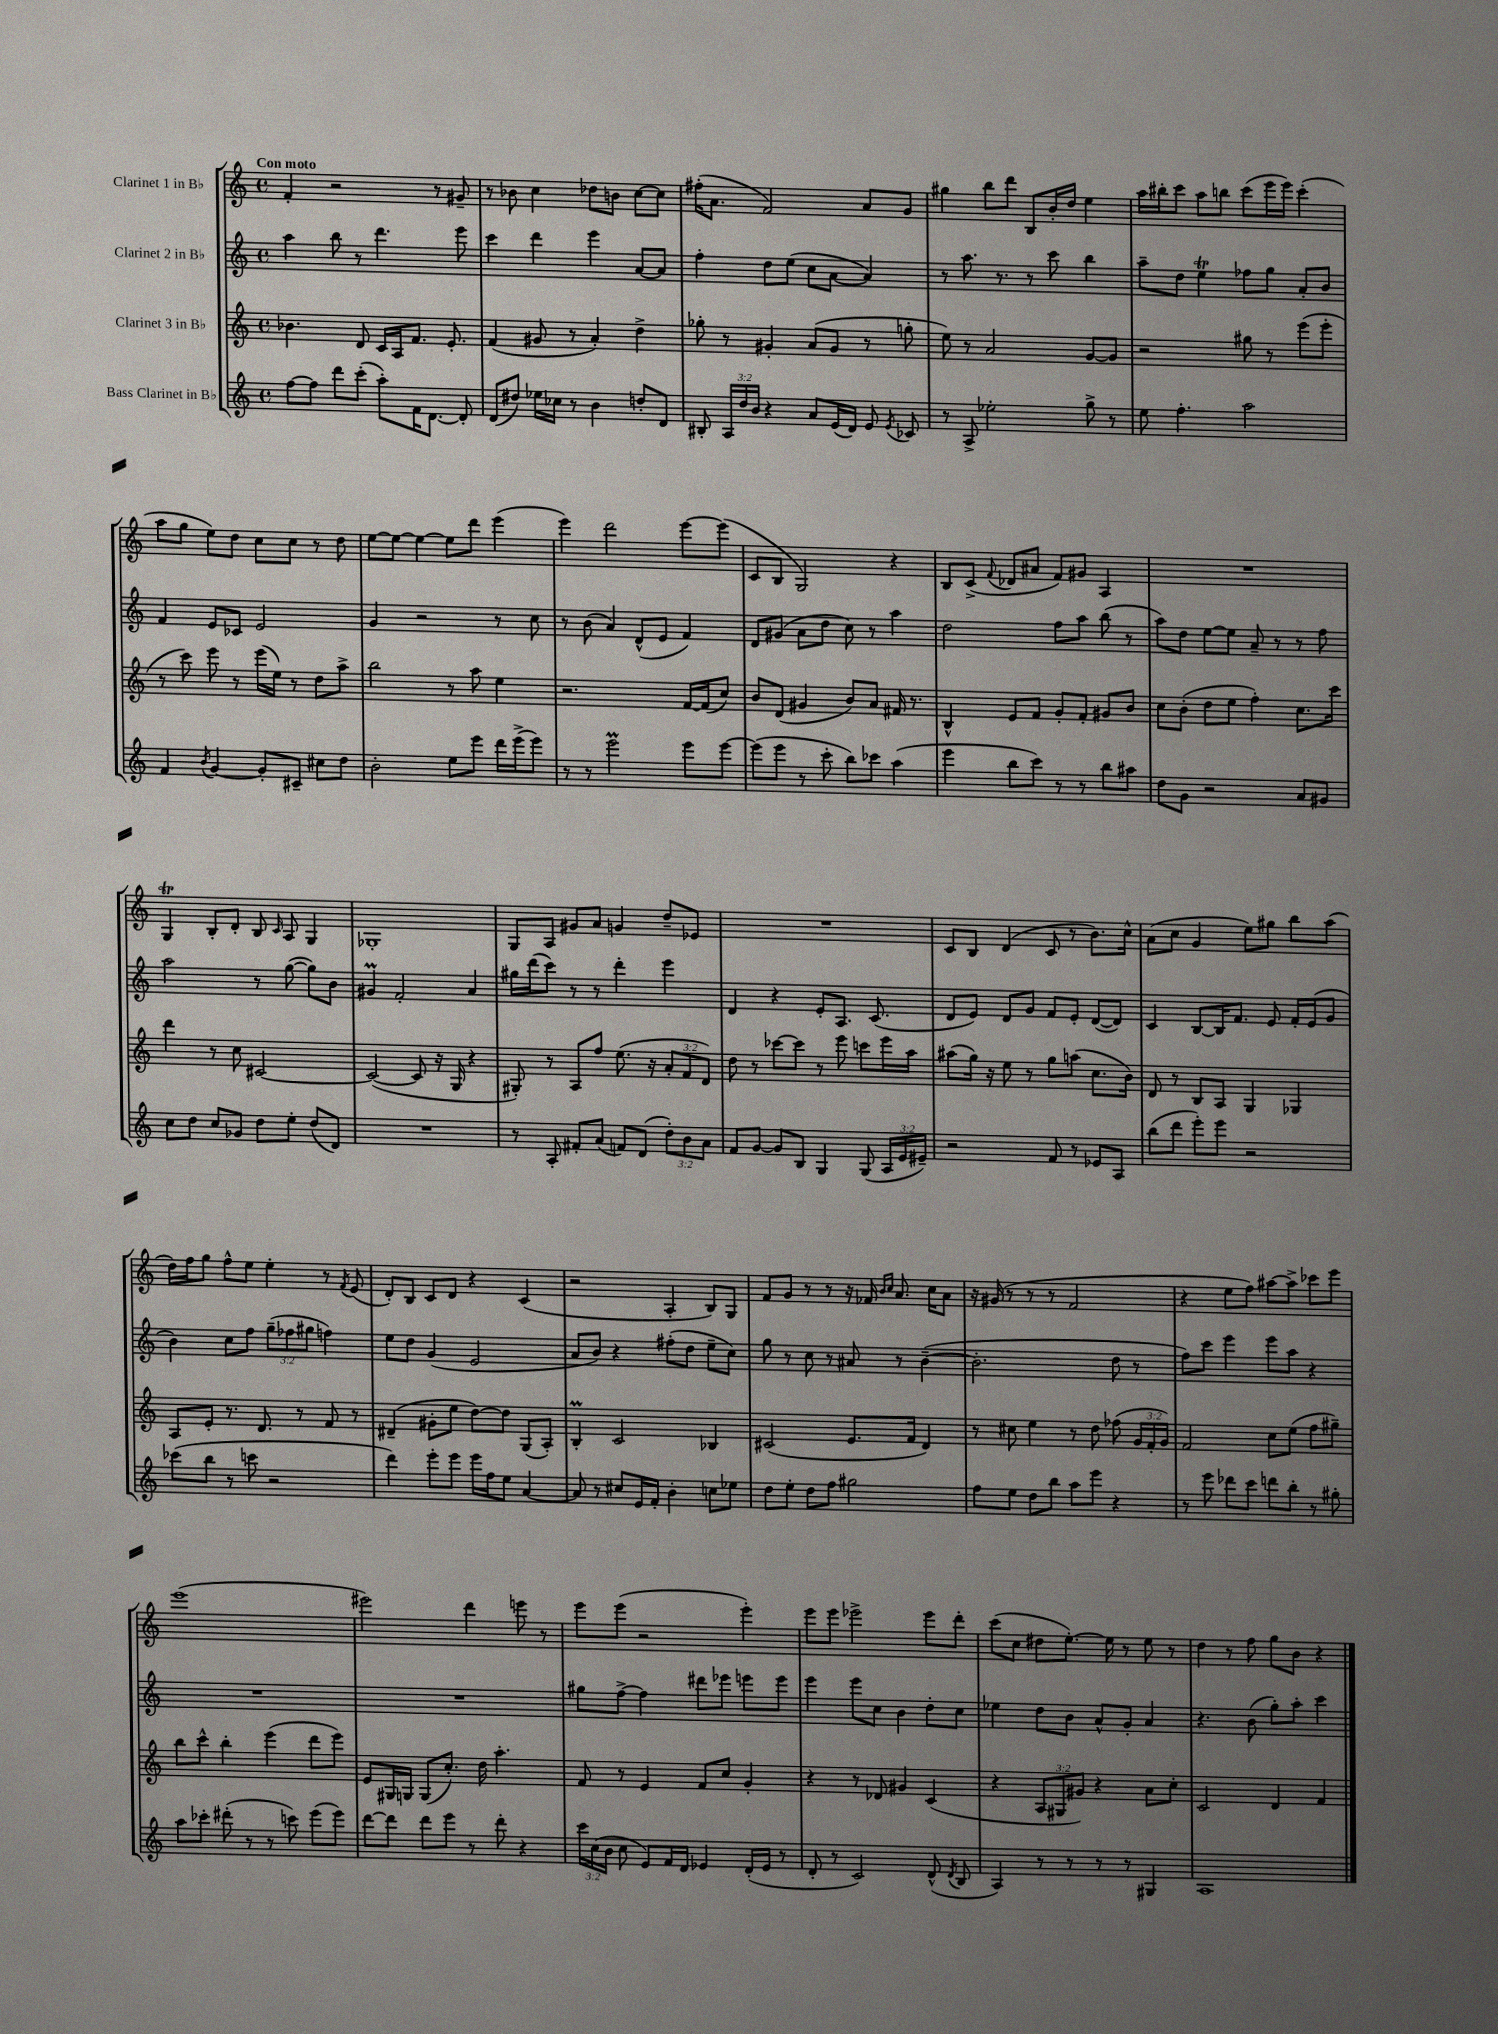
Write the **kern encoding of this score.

**kern	**kern	**kern	**kern
*part4	*part3	*part2	*part1
*staff4	*staff3	*staff2	*staff1
*I"Bass Clarinet in B♭	*I"Clarinet 3 in B♭	*I"Clarinet 2 in B♭	*I"Clarinet 1 in B♭
*clefG2	*clefG2	*clefG2	*clefG2
*k[]	*k[]	*k[]	*k[]
*M4/4	*M4/4	*M4/4	*M4/4
*met(c)	*met(c)	*met(c)	*met(c)
=1	=1	=1	=1
!	!	!	!LO:TX:a:B:t=Con moto
[8ff\L	4.b-X\	4aa\	4f'/
8ff\J]	.	.	.
8ddd\L	.	8bb\	2r
(8ccc'\J	8d/	8r	.
8aa'\L)	16c/LL	4.ddd\	.
.	16A/J	.	.
16f\K	8.f/J	.	.
[8.d\J	.	.	.
.	.	.	8r
.	8.e'/	.	.
8d'/]	.	8eee\	8g#X~/
=2	=2	=2	=2
(8d/L	(4f/	4ccc\	8r
8dd#X/J)	.	.	8b-X\
16ee-X\LL	8g#X/	4ddd\	4cc\
16cc-X\JJ	.	.	.
8r	8r	.	.
4b\	4a'/)	4eee\	8dd-X\L
.	.	.	8bn\J
8ddn'/L	4dd^\	[8a/L	[8cc\L
8d/J	.	8a/J]	8cc\J]
=3	=3	=3	=3
8B#X'/	8gg-X'\	4ff'\	(16ff#X'\KL
.	.	.	8.a\J
24A/LL	8r	.	.
24dd/	.	.	.
24b/JJ	.	.	.
4r	4g#X'/	8dd\L	2f/)
.	.	(8ee\J	.
8a/L	(8a/L	8cc\L	.
(16e/L	8g#/J	[8a\J	.
16d/JJ)	.	.	.
8e/	8r	4a/])	8a/L
8qe/	.	.	.
8c-X/	8ggn'\	.	8g/J
=4	=4	=4	=4
8r	8ee\)	8r	4gg#X\
8A^/	8r	8.aa\	.
2ee-X'\	2a/	.	8bb\L
.	.	8.r	.
.	.	.	8ddd\J
.	.	8r	8B/L
.	.	8ccc\	16b'/L
.	.	.	16dd/JJ
8gg^\	[8g/L	4bb\	4ee\
8r	8g/J]	.	.
=5	=5	=5	=5
8ee\	2r	8aa~\L	16aa\LL
.	.	.	16bb#X'\J
4.ff'\	.	8dd\J	8ccc\J
.	.	4eet\	8aa\L
.	.	.	8bbn\J
2aa\	8gg#X\	8ff-X\L	(8ccc\L
.	8r	8gg\J	16eee\L
.	.	.	16eee\JJ)
.	(8eee\L	8a'/L	(4ccc'\
.	8eee'\J	8b/J	.
!!LO:LB:g=z
=6	=6	=6	=6
4f/	8r	4f/	8aa\L
.	8ccc\)	.	8gg\J
8qb/	.	.	.
[4g/	8eee\	8e/L	8ee\L)
.	8r	8c-X/J	8dd\J
8g'/L]	(16eee\LL	2e/	8cc\L
.	16ee\JJ)	.	.
8c#X~/J	8r	.	8cc\J
8cc#X\L	8dd\L	.	8r
8dd\J	8aa^\J	.	8dd\
=7	=7	=7	=7
2b'\	2bb\	4g/	[8ee\L
.	.	.	8ee\J_
.	.	2r	4ee\_
8ee\L	8r	.	8ee\L]
8eee\J	8aa\	.	8ddd\J
16ddd\LL	4ee\	8r	(4eee\
(16eee^\J	.	.	.
8eee\J)	.	8cc\	.
=8	=8	=8	=8
8r	2.r	8r	4eee\)
8r	.	(8b\	.
2eeem\	.	4a/)	2ddd\
.	.	(8d^^/L	.
.	.	8e/J	.
8eee\L	[16f/LL	4f/)	[8eee\L
.	(16f/J]	.	.
[8eee\J	8cc/J)	.	(8eee\J]
=9	=9	=9	=9
(8eee\L]	8b/L	8d/L	8c/L
8eee\J	(8d/J	(8g#X/J	8B/J
8r	4g#X/	8a\L	2G/)
8ccc'\	.	8dd\J	.
8bb\L)	8b/L)	8cc\)	.
8ccc-X\J	8a/J	8r	.
(4aa\	16f#X/	4aa\	4r
.	8.r	.	.
=10	=10	=10	=10
4eee\	4B^^/	2dd\	8B/L
.	.	.	(8c^/J
.	.	.	8qqf/
8bb\L	8e/L	.	8d-X/L
8ccc\J)	8f/J	.	8a#X/J
8r	8g'/L	8ff\L	8f/L)
8r	8f'/J	8aa\J	8g#X/J
8bb\L	8g#X/L	(8bb\	4A/
8aa#X\J	8b/J	8r	.
=11	=11	=11	=11
8dd\L	8cc\L	8aa\L)	1r
8g\J	(8b'\J	8dd\J	.
2r	8dd\L	[8ee\L	.
.	8ee\J	8ee\J]	.
.	4ff'\)	8a~/	.
.	.	8r	.
8a/L	8.cc\L	8r	.
8g#X/J	.	8ff\	.
.	16ccc\Jk	.	.
!!LO:LB:g=z
=12	=12	=12	=12
8cc\L	4ddd\	2aa\	4GT/
8dd\J	.	.	.
8cc/L	8r	.	8B'/L
8g-X/J	8cc\	.	8d'/J
8dd\L	[2c#X/	8r	8B/
.	.	.	16qqc/
8ee'\J	.	([8gg\	8A/
(8dd/L	.	8gg\L])	4G/
8d/J)	.	8b\J	.
=13	=13	=13	=13
1r	(2c#/_	4g#Xm/	1G-X'
.	.	2f'/	.
.	8c#/]	.	.
.	16r	.	.
.	16G/	.	.
.	4r	4a/	.
=14	=14	=14	=14
8r	8G#X'/)	16gg#X\LL	8G/L
.	.	(16ddd\J	.
8A'/	8r	8ccc\J)	8A/J
8f#X'/L	8A/L	8r	8g#X/L
(8a/J	8ff/J	8r	8a/J
8fn/L)	(8.ee\	4ddd'\	4gn/
(8d/J	.	.	.
.	16r	.	.
12dd'\L)	12a'/L	4eee\	8dd~/L
12b\	12f/	.	.
.	.	.	8e-X/J
12a\J	12d/J)	.	.
=15	=15	=15	=15
8f/L	8dd\	4d/	1r
[8g/J	8r	.	.
8g/L]	[8ccc-X\L	4r	.
8B/J	8ccc-\J]	.	.
4G/	8r	8e'/L	.
.	8eee\	8.A/J	.
(8G/	8cccn\L	.	.
.	.	(8.c/	.
24A/LL	16eee\L	.	.
24e/	.	.	.
.	16aa\JJ	.	.
24e#X~/JJ)	.	.	.
=16	=16	=16	=16
2r	(8aa#X\L	8d/L	8c/L
.	16gg\Jk)	8e/J)	8B/J
.	16r	.	.
.	8ee\	8d/L	(4d/
.	8r	8g/J	.
8f/	8gg\L	8f/L	8c/
8r	(8aan\J	8e'/J	8r
8e-X/L	8.cc\L	([8d/L	8.b\L)
8A/J	.	8d/J])	.
.	16b\Jk)	.	16cc^^\Jk
=17	=17	=17	=17
(8bb\L	8d/	4c/	(8a\L
8ddd\J	8r	.	8cc\J
8eee'\L)	8B/L	[8B/L	4g/
8eee\J	8A/J	16B/K]	.
.	.	8.f/J	.
2r	4G/	.	8ee\L)
.	.	8e/	8gg#X\J
.	4G-X/	16f'/LL	8bb\L
.	.	(16e/J	.
.	.	8g/J	(8aa\J
!!LO:LB:g=z
=18	=18	=18	=18
(8ccc-X\L	8A/L	4b\)	16dd\LL)
.	.	.	16ff\J
8bb\J	8e'/J	.	8gg\J
8r	8.r	8cc\L	8ff^^\L
8cccn\	.	8ff\J	8ee\J
.	8.d/	.	.
2r	.	(12gg~\L	4ee'\
.	.	12ff-X\	.
.	8r	.	.
.	.	12gg#X\J	.
.	8f/	4ffn\)	8r
.	.	.	8qf/
.	8r	.	(8e/
=19	=19	=19	=19
4ddd\)	(4d#X~/	8ee\L	8d'/L)
.	.	8dd\J	8B/J
8eee'\L	8g#X'\L	(4g/	8c/L
8eee\J	8ee\J	.	8d/J
16eee\LL	[8dd\L)	2e/	4r
16ff\J	.	.	.
8ee\J	8dd\J]	.	.
[4a/	(8G/L	.	(4c/
.	8A'/J)	.	.
=20	=20	=20	=20
8a/]	4Bm'/	8a/L	2r
8r	.	8b/J)	.
8cc#X/L	2c/	4r	.
16e/L	.	.	.
16f'/JJ	.	.	.
4b'\	.	(8ff#X'\L	4A'/
.	.	8dd\J	.
8ccn\L	4B-X/	8ee~\L	8B/L)
8ee-X\J	.	8cc\J)	8G/J
=21	=21	=21	=21
8dd\L	(2c#X/	8gg\	8f/L
8ee'\J	.	8r	8g/J
8dd\L	.	8cc\	8r
8ff\J	.	8r	8r
2gg#X\	8.e/L	8a#X/	16r
.	.	.	16f-X/
.	.	.	16qqb/LL
.	.	.	16qqcc/JJ
.	.	8r	8.a/
.	16f/Jk	.	.
.	4d/)	([4b~\	.
.	.	.	16cc\KL
.	.	.	8a\J
=22	=22	=22	=22
8ff\L	8r	2.b'\]	16r
.	.	.	(16g#X/
8ee\J	8cc#X\	.	8r
8dd\L	4ee\	.	8r
8bb\J	.	.	8r
8aa\L	8r	.	2f/
8eee\J	8dd\	.	.
4r	(8ff-X\	8dd\	.
.	24g/LL	8r	.
.	24f'/	.	.
.	24g/JJ)	.	.
=23	=23	=23	=23
8r	2f/	8ff\L)	4r
8eee\	.	8ccc\J	.
8ddd-X\L	.	4eee\	8ee\L
8ccc\J	.	.	8ff\J)
8dddn\L	8cc\L	8eee\L	[8aa#X\L
8bb'\J	(8ee\J	8aa\J	8aa#^\J]
8r	8ff\L	4r	8ccc-X\L
8gg#X'\	8gg#X~\J)	.	8eee\J
!!LO:LB:g=z
=24	=24	=24	=24
8aa\L	8bb\L	1r	(1eee
8ccc-X'\J	8ccc^^\J	.	.
(8ddd#X'\	4bb'\	.	.
8r	.	.	.
8r	(4eee\	.	.
8cccn\)	.	.	.
(8eee\L	8ddd\L	.	.
8eee\J)	8eee\J)	.	.
=25	=25	=25	=25
[8ddd\L	8e/L	1r	2eee#X\)
8ddd\J]	16G#X/L	.	.
.	16Gn/JJ	.	.
8ddd\L	(8G/L	.	.
8eee\J	8.cc'/J)	.	.
8r	.	.	4ddd\
.	16dd\	.	.
8ddd'\	4.aa'\	.	.
4r	.	.	8eeen\
.	.	.	8r
=26	=26	=26	=26
24ccc\LL	8f/	8gg#X\L	8eee\L
(24cc\	.	.	.
24b\JJ	.	.	.
8cc\	8r	[8ff^\J	(8eee\J
8e/L)	4e/	4ff\]	2r
16f/L	.	.	.
16d/JJ	.	.	.
4e-X/	8f/L	8ddd#X\L	.
.	8cc/J	8eee-X\J	.
(16d'/LL	4g'/	8eeen\L	4eee'\)
16e-/JJ	.	.	.
8r	.	8eee\J	.
=27	=27	=27	=27
8d'/	4r	4eee\	8eee\L
8r	.	.	8eee\J
2c/)	8r	8eee\L	2eee-X^\
.	8d-X/	8cc\J	.
.	4g#X/	4b\	.
(8d^^/	(4c/	8dd'\L	8eee-\L
8qd/	.	.	.
8B/	.	8cc\J	8ddd'\J
=28	=28	=28	=28
4A/)	4r	4ee-X\	(8ccc\L
.	.	.	8cc\J
8r	12A/L	8dd\L	8dd#X\L
.	12G#X/	.	.
8r	.	8b\J	[8.ee'\J)
.	12g#X/J)	.	.
8r	4r	8a^^/L	.
.	.	.	16ee\]
8r	.	8g'/J	8r
4G#X/	8a\L	4a/	8ee\
.	8cc'\J	.	8r
=29	=29	=29	=29
1A	2c/	4.r	4dd\
.	.	.	8r
.	.	(8b\	8ff\
.	4d/	8gg'\L)	8gg\L
.	.	8aa'\J	8b\J
.	4f/	4ccc\	4r
==	==	==	==
*-	*-	*-	*-
